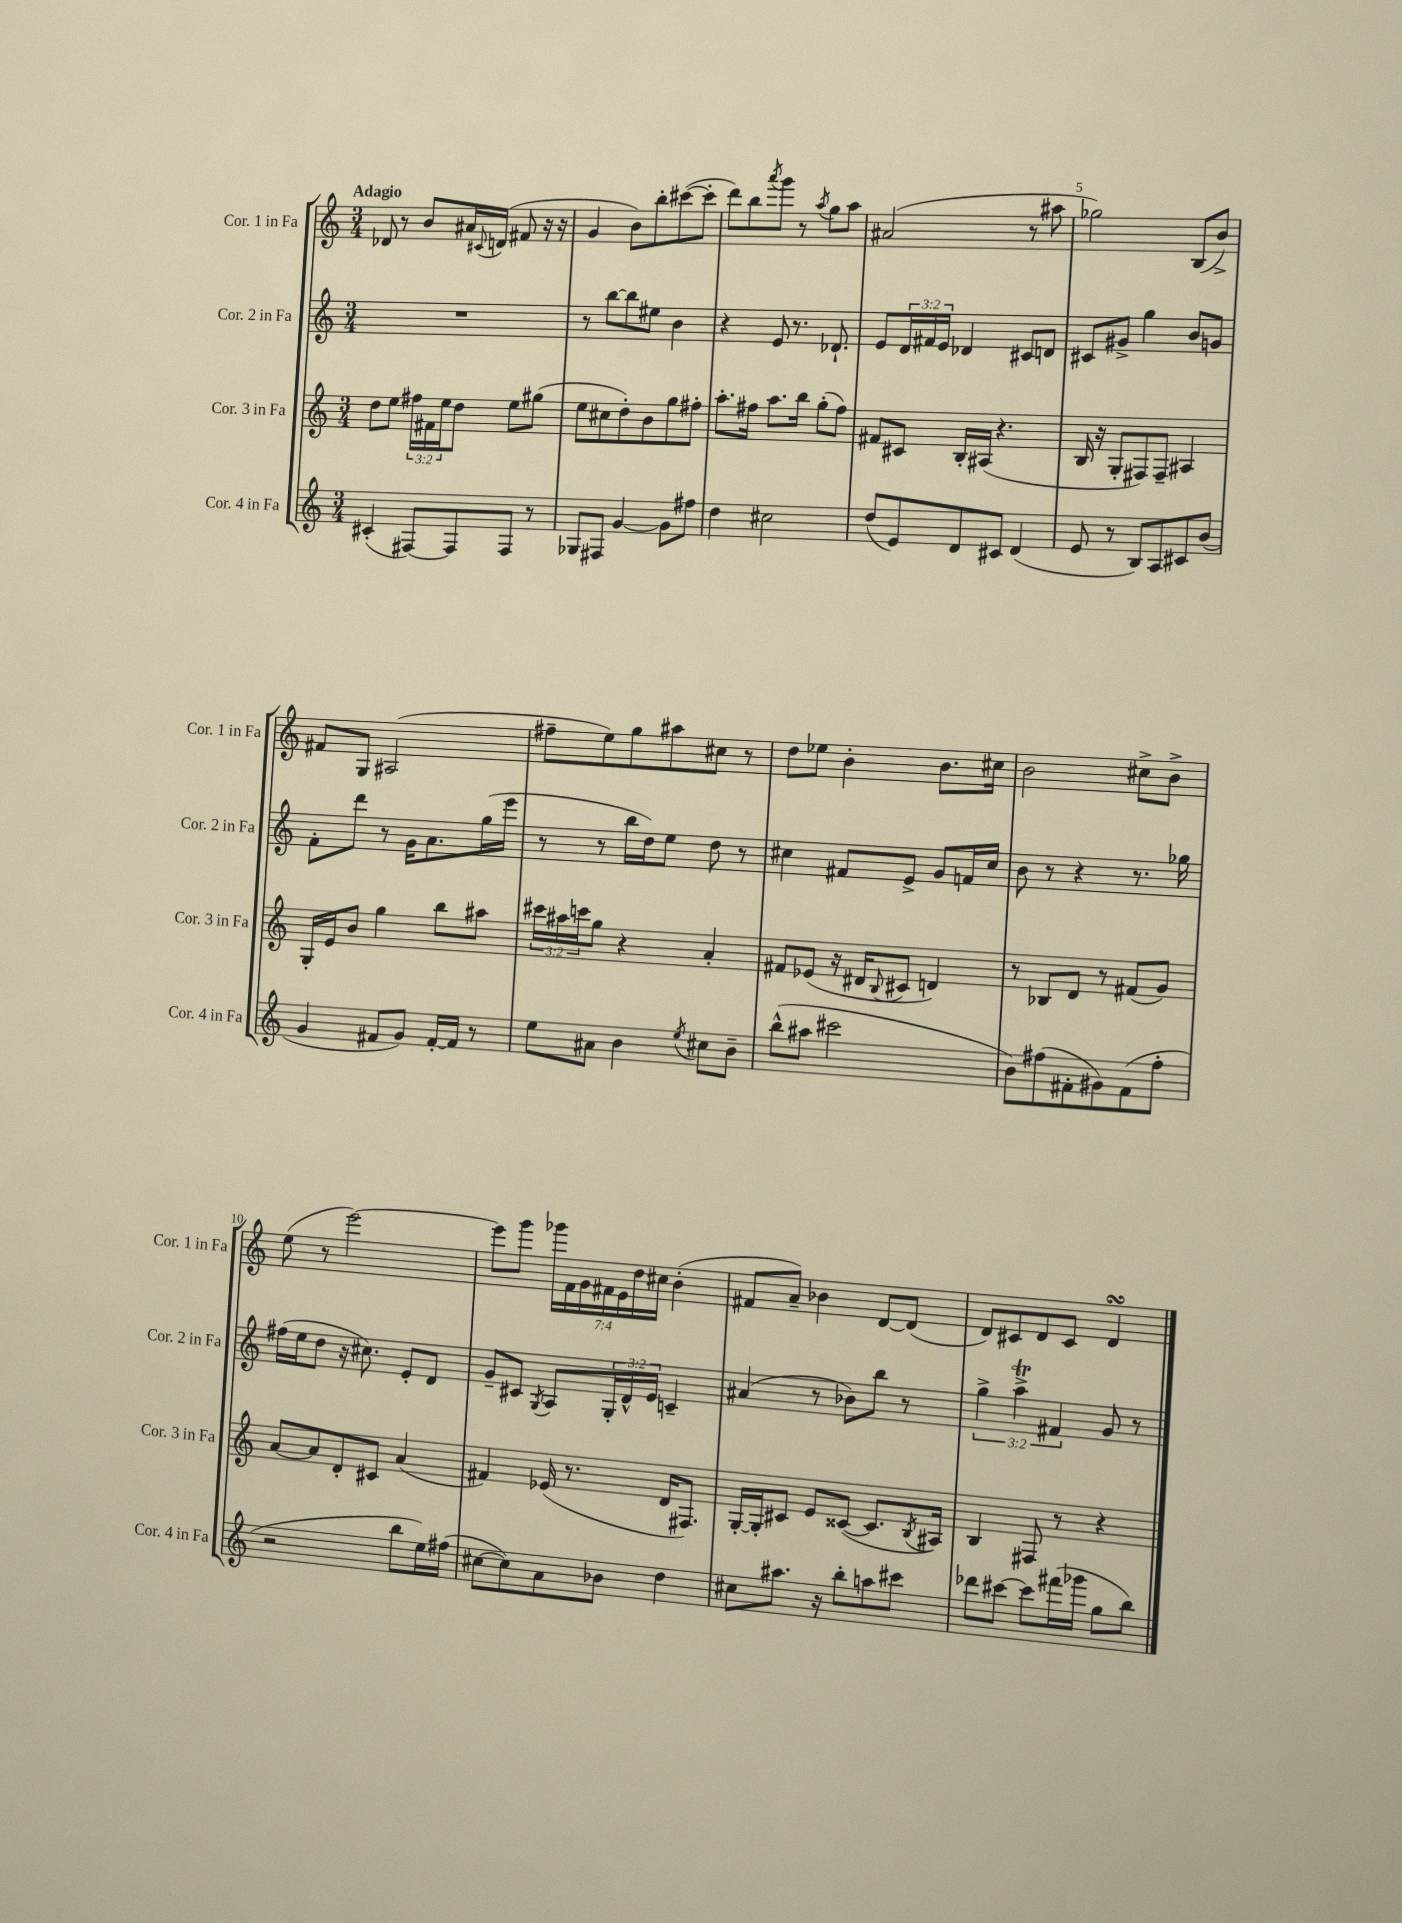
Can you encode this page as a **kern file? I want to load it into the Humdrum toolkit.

**kern	**kern	**kern	**kern
*part4	*part3	*part2	*part1
*staff4	*staff3	*staff2	*staff1
*I"Cor. 4 in Fa	*I"Cor. 3 in Fa	*I"Cor. 2 in Fa	*I"Cor. 1 in Fa
*I'Cor. 4 in Fa	*I'Cor. 3 in Fa	*I'Cor. 2 in Fa	*I'Cor. 1 in Fa
*clefG2	*clefG2	*clefG2	*clefG2
*k[]	*k[]	*k[]	*k[]
*M3/4	*M3/4	*M3/4	*M3/4
=1	=1	=1	=1
!	!	!	!LO:TX:a:B:t=Adagio
(4c#X'/	8dd\L	2.r	8d-X/
.	8ee\J	.	8r
[8F#X/L)	24ff#X\LL	.	8b/L
.	24f#X\	.	.
.	24ee\J	.	.
8F#/]	8dd\J	.	16a#X/L
.	.	.	8qqc#X/
.	.	.	(16dn/JJ
8F#/J	8ee\L	.	8f#X/
8r	(8gg#X\J	.	16r
.	.	.	16r
=2	=2	=2	=2
8G-X/L	8ee\L	8r	4g/
8F#X/J	8cc#X\	[8bb\L	.
[4g/	8dd'\)	8bb\]	8b\L)
.	8b\	8ee#X\J	8bb'\
8g\L]	8gg\	4b\	([8ccc#X\
8ff#X\J	8ff#X'\J	.	8ccc#'\J]
=3	=3	=3	=3
4dd\	8.aa'\L	4r	8ddd\L)
.	.	.	8bb\
.	16ff#X\Jk	.	.
.	.	.	8qaaa/
2cc#X\	8.aa\L	8e/	8ggg\J
.	.	8.r	8r
.	16bb\Jk	.	.
.	.	.	8qaa/
.	(8gg'\L	.	8gg\L
.	.	8.d-X`/	.
.	8ff#\J)	.	8aa\J
=4	=4	=4	=4
(8dd/L	8f#X/L	8e/L	(2a#X/
8e/)	8c#X/J	24d/L	.
.	.	24f#X/	.
.	.	24e/JJ	.
8d/	16B'/LL	4d-X/	.
.	(16A#X/JJ	.	.
8c#X/J	4.r	.	.
(4d/	.	8c#X/L	8r
.	.	8dn/J	8aa#X\
=5	=5	=5	=5
8e/	16B/	8c#X/L	2gg-X\)
.	16r	.	.
8r	8G'/L	8g#X^/J	.
8B/L)	8F#X/)	4gg\	.
8A/	8F#~/J	.	.
8c#X/	4A#X/	8b/L	(8B/L
(8b/J	.	8gn/J	8b^/J)
!!LO:LB:g=z
=6	=6	=6	=6
4g/	16G'/LL	8f'\L	8f#X/L
.	16e/J	.	.
.	8b/J	8ddd\J	8G/J
8f#X/L	4gg\	8r	(2A#X/
8g/J)	.	16g\KL	.
.	.	8.a\	.
[16f#'/LL	8bb\L	.	.
16f#/JJ]	.	.	.
8r	8aa#X\J	(16gg\L	.
.	.	16eee\JJ	.
=7	=7	=7	=7
8ee\L	24ccc#X\LL	8r	8ff#X~\L
.	24aa#X\	.	.
.	24cccn\J	.	.
8a#X\J	8gg\J	8r	8ee\)
4b\	4r	16bb\LL	8gg\
.	.	16dd\J)	.
.	.	8ee\J	8aa#X\
8qee/	.	.	.
8cc#X\L	4a'/	8dd\	8cc#X\J
8b~\J	.	8r	8r
=8	=8	=8	=8
(8bb^^\L	8f#X/L	4cc#X\	8dd\L
8aa#X\J	(8e-X/J	.	8ee-X\J
2ccc#X\	16r	8f#X/L	4b'\
.	16d#X/KL	.	.
.	8qqB/	.	.
.	8c#X/J	8e^/J	.
.	4dn/)	8g/L	8.b\L
.	.	16fn/L	.
.	.	16cc#/JJ	16cc#X\Jk
=9	=9	=9	=9
8b\L)	8r	8b\	2b\
(8ff#X\	8B-X/L	8r	.
8f#X'\	8d/J	4r	.
8g#X\)	8r	.	.
(8f#\	(8f#X/L	8.r	8cc#X^\L
8ff#'\J	8g/J)	.	8b^\J
.	.	16gg-X\	.
!!LO:LB:g=z
=10	=10	=10	=10
2r	[8a/L	(16ff#X\LL	(8ee\
.	.	16ee\J	.
.	8a/]	8dd\J	8r
.	8d'/	16r	[2eee\)
.	.	8.cc#X\)	.
.	8c#X/J	.	.
8bb\L	(4a/	8e'/L	.
16ee\L)	.	8d/J	.
(16ff#X\JJ	.	.	.
=11	=11	=11	=11
[8cc#X\L	4f#X/)	8g~/L	8eee\L]
8cc#\])	.	8c#X/J	8ggg\J
.	.	8qG/	.
8a\	(16e-X/	8A/L	28ggg-X\LL
.	.	.	28f\
.	8.r	.	.
.	.	.	28g\
.	.	.	28f#X\
8b-X\J	.	24G'/L	.
.	.	.	28e\
.	.	24d^^/	.
.	.	.	28dd\
.	.	24e/JJ	.
.	.	.	28cc#X\JJ
4dd\	16d/KL	4cn~/	(4b'\
.	8.F#X/J)	.	.
=12	=12	=12	=12
8cc#X\L	[16G'/LL	(4a#X/	8f#X/L
.	16G'/J]	.	.
8.aa#X\J	8c#X/J	.	8a~/J)
.	8e/L	8r	4b-X\
16r	.	.	.
8bb'\L	([8c##X/J	8b-X\L)	.
8aan\	8.c##/L]	8bb\J	[8d/L
8ccc#X\J	.	8r	(8d/J]
.	8qB/	.	.
.	16A#X/Jk)	.	.
=13	=13	=13	=13
8ddd-X\L	4B/	6gg^\	8d/L)
[8ccc#X\J	.	.	8c#X/
.	.	6aaT^\	.
8ccc#\L]	8F#X/	.	8d/
.	.	6f#X/	.
(16fff#X\L	8r	.	8c#/J
16ggg-X\JJ	.	.	.
8gg\L	4r	8g/	4dsSSS/
8bb\J)	.	8r	.
==	==	==	==
*-	*-	*-	*-
